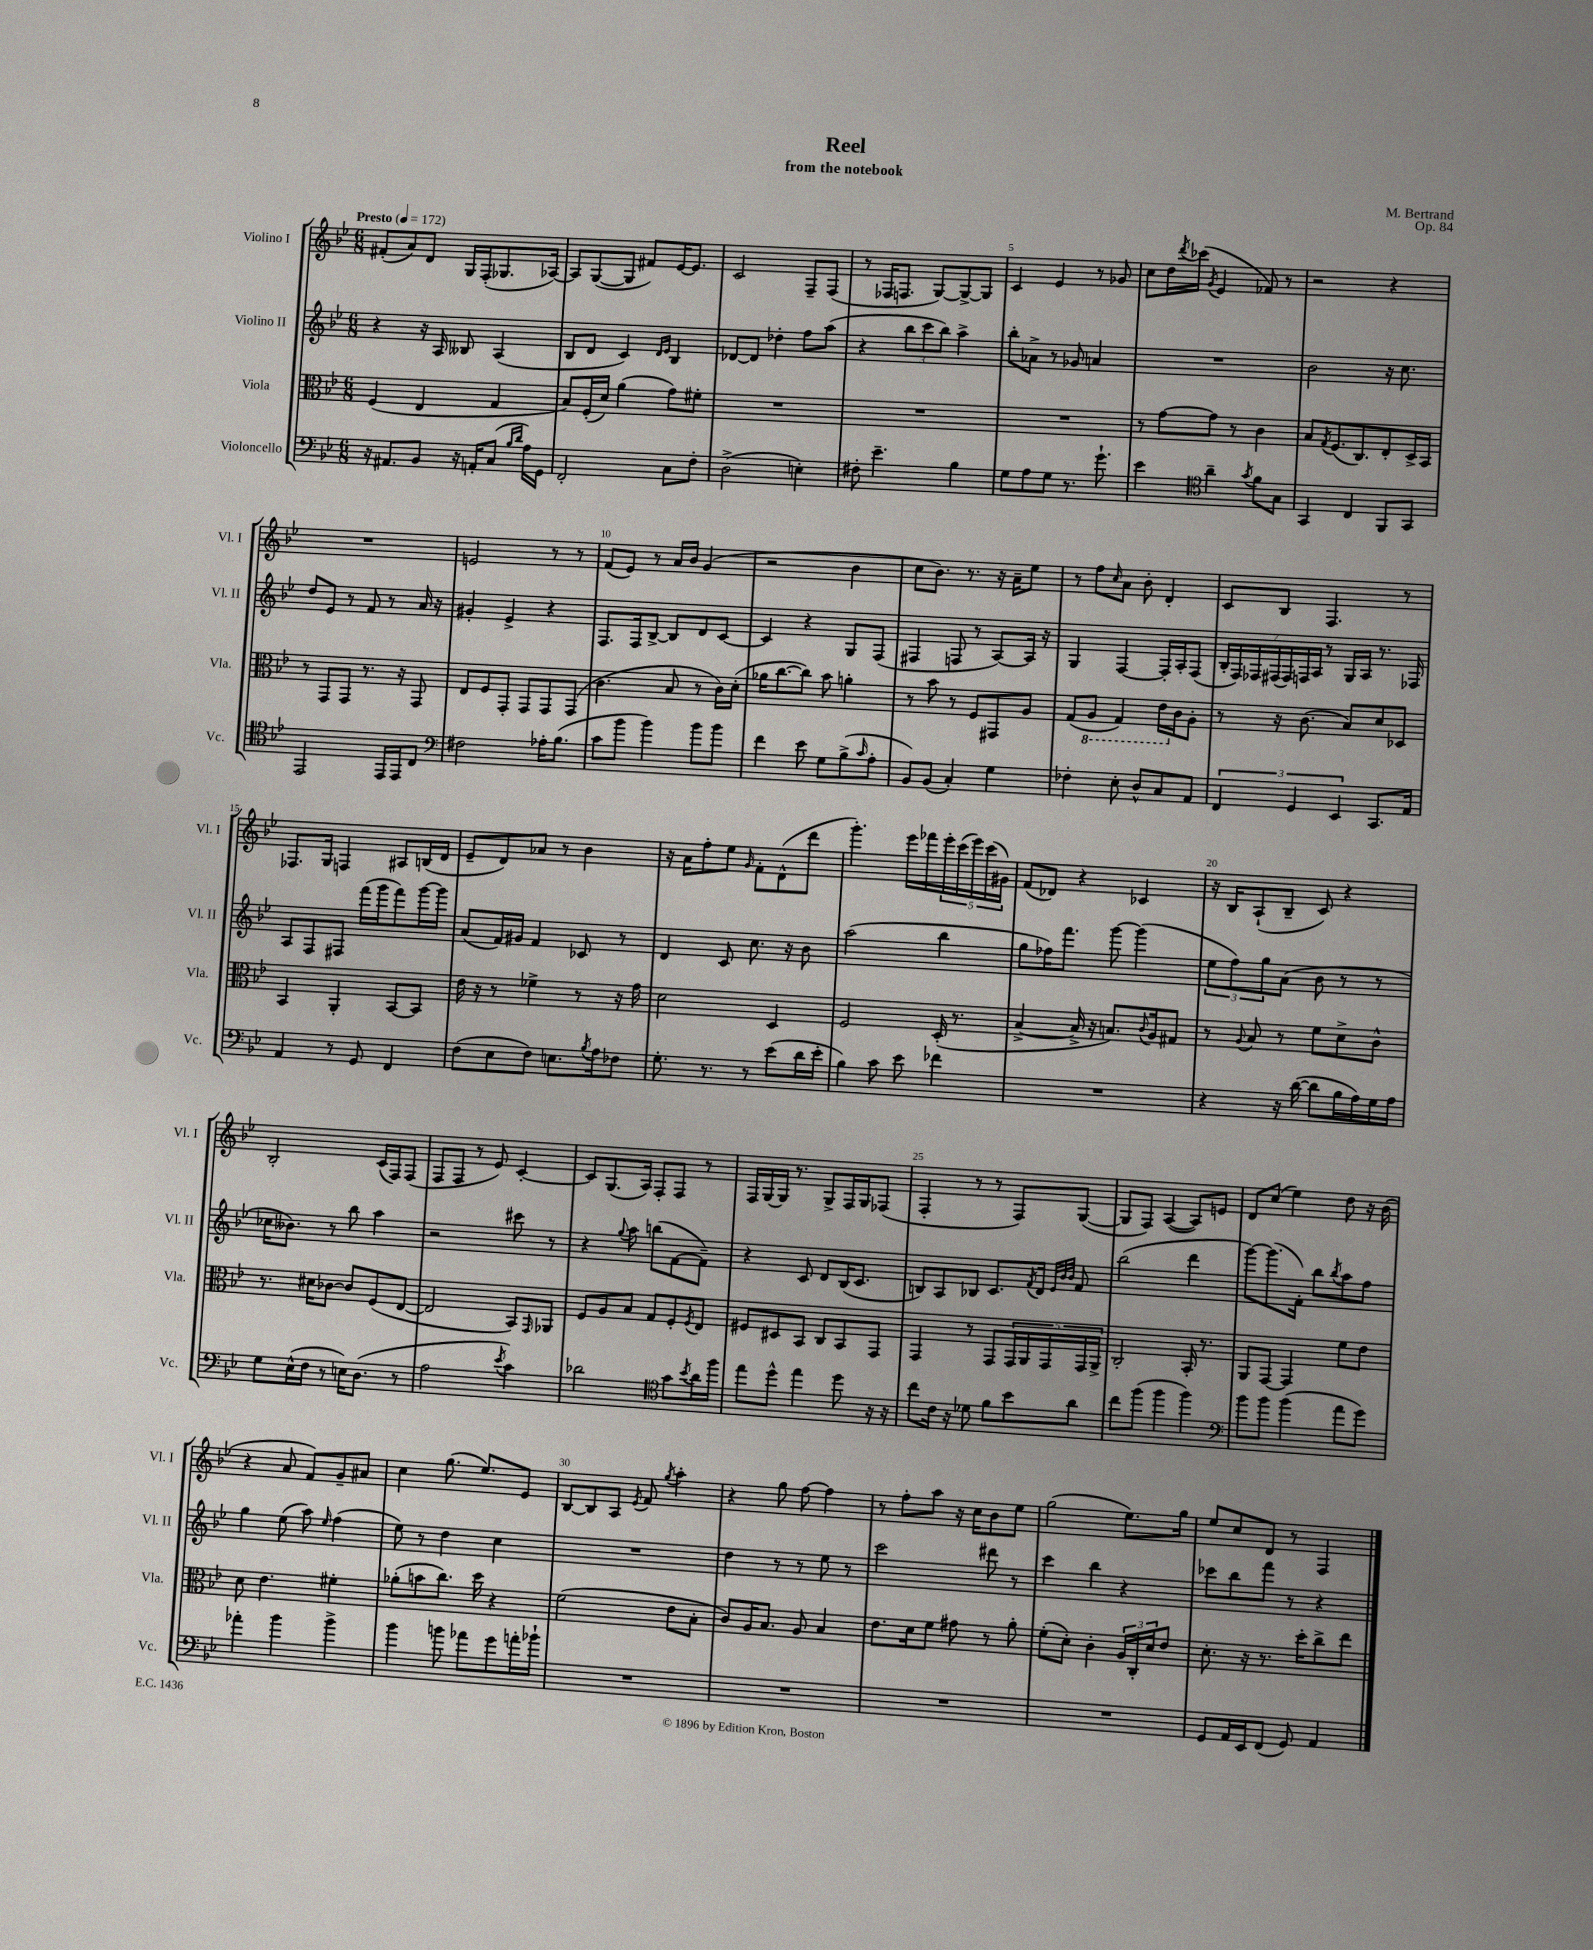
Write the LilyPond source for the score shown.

\header { title = "Reel" composer = "M. Bertrand" subtitle = "from the notebook" opus = "Op. 84" }
<<
\new StaffGroup <<
\new Staff = "s0" \with { instrumentName = "Violino I" shortInstrumentName = "Vl. I" } {
    \clef treble \key bes \major \numericTimeSignature \time 6/8 \tempo "Presto" 4 = 172
    fis'8-.( a'8) d'8 g16 f16-.( ges8. aes16~) |
    aes8 g8~( g8 fis'8) ees'16~ ees'8. |
    c'2 f8-- f8( |
    r8 fes16 f8. g8~) g8~-> g8 |
    c'4 ees'4 r8 ges'8 |
    c''8 d''16 \acciaccatura { d'''8 } ces'''16( \acciaccatura { g'8 } ees'4 fes'8) r8 |
    r2 r4 |
    R2. |
    e'2 r8 r8 |
    f'8( ees'8) r8 a'16 bes'16 g'4( |
    r2 bes'4 |
    c''8 bes'8.) r8. r16 a'16-- ees''8 |
    r8 f''8 \grace { c''16 } a'8 bes'8-. d'4-. |
    c'8 bes8 f4. r8 |
    fes8. g16 f4 ais8 b16( d'16 |
    ees'8-- d'8) aes'8 r8 bes'4 |
    r16 a'16 f''8-. ees''8 \grace { g'16 } f'8-. d'8-^( d'''8 |
    g'''4.-.) ees'''16 fes'''16 \tuplet 5/4 { ees'''16-. c'''16( ees'''16) c'''16( gis'16) } |
    f'8( des'8) r4 ces'4 |
    r16 bes16 a8-!( bes8-- c'8) r4 |
    bes2-. c'16( f16) f8( |
    f8 f8 r8 ees'8) c'4~-. |
    c'8 g8.( a16) f8-. f8 r8 |
    f16 g16~ g16 r8. g8-> f16 g16 fes8( |
    f4-. r8 r8 f8) g8~( |
    g8 f8) a4~( a8) e'8 |
    d'8 c''8( ees''4) d''8 r16 bes'16( |
    r4 a'8 f'8) g'8-- ais'8 |
    c''4 g''8.( ees''8.) ees'8 |
    bes8~ bes8 a8 \acciaccatura { ees'8 } f'8 \acciaccatura { g''8 } a''4-. |
    r4 g''8 f''8~ f''4 |
    r8 f''8-. a''8 r16 c''16 bes'8 ees''8 |
    g''2( ees''8.) g''16 |
    ees''8 c''8 d'8 r8 f4 \bar "|." |
}
\new Staff = "s1" \with { instrumentName = "Violino II" shortInstrumentName = "Vl. II" } {
    \clef treble \key bes \major \numericTimeSignature \time 6/8
    r4 r16 a16 beses8 a4( |
    bes8 d'8 c'4) \grace { d'16 ees'16 } bes4 |
    des'8~ des'8 des''4-. f''8 a''8( |
    r4 \tuplet 3/2 { bes''8 c'''8 bes''8) } a''4-> |
    bes''8-. aes'8-> r8 ges'8 a'4 |
    R2. |
    bes'2 r16 c''8. |
    d''8 ees'8 r8 f'8 r8 a'16 r16 |
    gis'4-. ees'4-> r4 |
    f8. f16 bes8~-> bes8 d'8 c'8~ |
    c'4 r4 g8 f8( |
    fis4 f8 r8 a8~) a16 r16 |
    g4 f4~ f16-. a16-. f8( |
    \tuplet 7/4 { bes16-. f16) fes16 fis16( fis16) f16 a16 } r8 g16 a16 r8. fes16 |
    a8 f8 fis8 f'''16( g'''16 f'''8) g'''16~ g'''16 |
    a'8( f'16) gis'16 f'4 ces'8 r8 |
    d'4 c'8 c''8. r16 bes'8 |
    a''2( bes''4 |
    g''8 fes''16) f'''8. g'''8~ g'''4( |
    \tuplet 3/2 { ees''8 f''8) g''8 } a'8( bes'8 r8 r8 |
    ces''16 beses'8.) r8 bes''8 a''4 |
    r2 cis'''8 r8 |
    r4 \appoggiatura { g''8 } a''8 b''8( f'8~ f'8--) |
    r4 c'8 d'8 bes16( c'8. |
    b8) a8 bes8 c'8. \acciaccatura { f'8 } d'16 \grace { ees'32 bes'32 bes'32 } f'8 |
    bes''2( d'''4 |
    g'''8~) g'''8.( f'16-.) bes''8 \acciaccatura { bes''8 } a''8 f''8 |
    g''4 ees''8( a''8) \grace { ees''16 } f''4( |
    ees''8) r8 d''4 c''4 |
    R2. |
    d''4 r8 r8 ees''8 r8 |
    c'''2 dis'''8 r8 |
    c'''4 bes''4 r4 |
    ces'''8 bes''8 f'''8 r8 r4 \bar "|." |
}
\new Staff = "s2" \with { instrumentName = "Viola" shortInstrumentName = "Vla." } {
    \clef alto \key bes \major \numericTimeSignature \time 6/8
    f4( ees4 g4 |
    bes8) f16-.( d'16) a'4( g'8) fis'8-. |
    R2. |
    R2. |
    R2. |
    r8 g'8~ g'8 r8 c'4 |
    bes8 \acciaccatura { g8 } f8.( c8.) ees8-. d16-> bes,16 |
    r8 g,8 g,8 r8. r16 g,8 |
    ees8 f8 g,8-. g,8 g,8 g,8( |
    c'4. bes8 r8 c'16) d'16-.( |
    aes'16 c''8.~ c''8) bes'8 a'4-. |
    r8 bes'8 r8 f8 gis,8 a8 |
    g8( \ottava #-1 a,8 g,4) ees16 \ottava #0 c'16 a8-. |
    r8 r16 c'8.( bes8) d'8 des8 |
    bes,4 a,4-. bes,8~ bes,8 |
    ees'16 r16 r8 fes'4-> r8 r16 g'16 |
    d'2 d4 |
    f2 d16-.( r8. |
    bes4~-> bes16-> r16 b8.) \appoggiatura { c'8 } a16 gis8 |
    r8 \appoggiatura { a8 } bes8 r8 f'8 d'8-> c'8-^ |
    r8. dis'16 ces'8~ ces'8 f8( ees8~ |
    ees2 bes,8) \grace { g,16 } aes,8 |
    f8 a8 bes8 g8 f8-. \acciaccatura { f8 } ees8 |
    fis8 dis8 bes,8 c8 bes,8 g,8 |
    g,4 r8 g,8 \tuplet 5/4 { g,16 a,16 g,16 g,16 a,16-> } |
    c2-. bes,16-. r8. |
    a,8 g,8~ g,4 f'8 ees'8 |
    d'8 ees'4. fis'4-. |
    aes'8-.( b'8 c''8.) d''16 r4 |
    f'2( ees'8 bes8-. |
    c'8) a16 bes8. a8 bes4 |
    ees'8. d'16 f'8 gis'8 r8 a'8-. |
    f'8-.( d'8-.) c'4-. \tuplet 3/2 { a16 c16-. d'16 } ees'8 |
    d'8.-. r16 r8. d''16-. c''8-> ees''8 \bar "|." |
}
\new Staff = "s3" \with { instrumentName = "Violoncello" shortInstrumentName = "Vc." } {
    \clef bass \key bes \major \numericTimeSignature \time 6/8
    r16 ais,8. bes,8 r16 a,16-. c8( \grace { bes16 d'16 } a16) g,16 |
    f,2-. c8 f8-. |
    d2->( e4-.) |
    fis8-. ees'4.-- bes4 |
    g8 a8 g8 r8. g'8.-! |
    ees'4 \clef tenor a'4-- \acciaccatura { g'8 } f'8 g8 |
    g,4 c4 f,8 g,8 |
    ees,2 ees,16 ees,16 c8 |
    \clef bass fis2 aes16-. bes8.( |
    c'8 bes'8 bes'4) bes'8 bes'8 |
    f'4 ees'8 g8 bes8->( \grace { c'16 } a8-. |
    bes,8) bes,8( c4-.) g4 |
    fes4-. ees8-. d8-^ c8 a,8 |
    \tuplet 3/2 { f,4 g,4 ees,4 } c,8. a,16 |
    a,4 r8 g,8 f,4 |
    f8( ees8 f8) e8. \acciaccatura { bes8 } a16 fes8 |
    g8.-. r8. r8 ees'8( d'16 ees'16-. |
    bes4) c'8 ees'8 fes'4 |
    R2. |
    r4 r16 d'16~( d'8 bes16 a16) g16 a16 |
    g8 ees16-^( f16 r8 e16) d8.( r8 |
    a2 \acciaccatura { ees'8 } c'4) |
    des'2 \clef tenor g'8 \acciaccatura { bes'8 } a'16 f''16 |
    ees''8 d''8-^ ees''4 d''8 r16 r16 |
    c''8 c'16 r16 des'8 f'8 bes'8 a'8 |
    c''8 f''8( f''4 f''4) |
    \clef bass bes'8 bes'8 bes'4( a'8 g'8) |
    aes'4-. bes'4 bes'4-> |
    bes'4 b'8 aes'8 g'8 a'16-. bes'16-! |
    R2. |
    R2. |
    R2. |
    R2. |
    g,8 a,16 ees,16 f,8( g,8) a,4 \bar "|." |
}
>>
>>
\layout { \context { \Score \override BarNumber.break-visibility = ##(#f #t #t) barNumberVisibility = #(every-nth-bar-number-visible 5) } }
